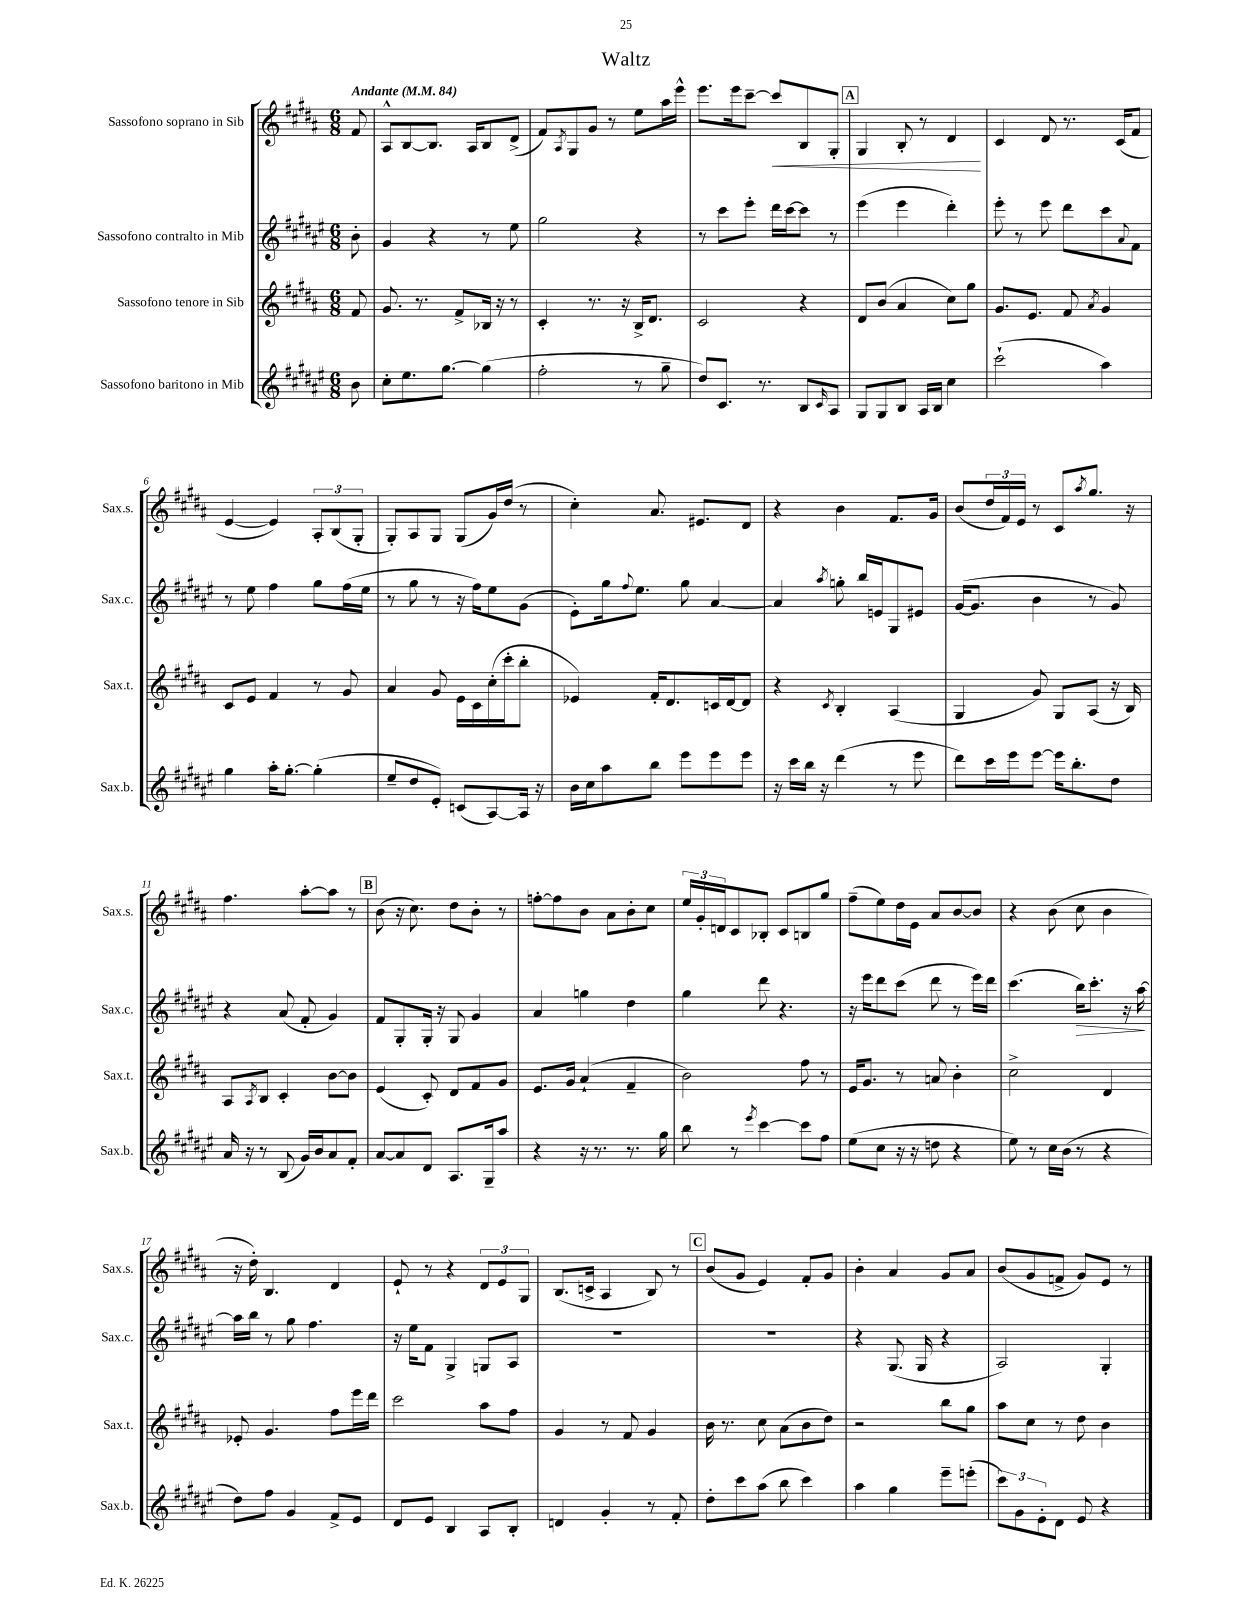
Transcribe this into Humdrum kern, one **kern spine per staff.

**kern	**kern	**kern	**kern
*staff4	*staff3	*staff2	*staff1
*clefG2	*clefG2	*clefG2	*clefG2
*k[f#c#g#d#a#e#]	*k[f#c#g#d#a#]	*k[f#c#g#d#a#e#]	*k[f#c#g#d#a#]
*M6/8	*M6/8	*M6/8	*M6/8
*MM84	*MM84	*MM84	*MM84
8b	8f#	8b'	8f#
=	=	=	=
8cc#'	8.g#	4g#	8A#^^
8.ee#	.	.	[8B
.	8.r	.	.
.	.	4r	8.B]
[8.gg#	.	.	.
.	8f#^	.	.
.	.	.	16A#
(4gg#]	16B-	8r	8B
.	16r	.	.
.	8r	8ee#	(8d#^
=	=	=	=
2ff#'	4c#'	2gg#	8f#)
.	.	.	8qA#
.	.	.	8G#
.	8.r	.	8g#
.	.	.	8r
.	16r	.	.
8r	16B^	4r	8ee
.	8.d#	.	.
8gg#~	.	.	16aa#
.	.	.	16eee^^
=	=	=	=
8dd#)	2c#	8r	8.eee
8.c#	.	8ccc#	.
.	.	.	16eee
.	.	8eee#'	[8ccc#~
8.r	.	.	.
.	.	16ddd#	8ccc#]
.	.	[16ccc#	.
8B	4r	8ccc#]	8B
16qqc#	.	.	.
8A#	.	8r	8G#'
=	=	=	=
8G#	8d#	(4eee#	4G#
8G#	(8b	.	.
8B	4a#	4eee#	8B'
16A#	.	.	8r
16B	.	.	.
4cc#	8cc#)	4ddd#')	4d#
.	8gg#	.	.
=	=	=	=
(2ccc#`	8.g#	8eee#'	4c#
.	.	8r	.
.	8.e	.	.
.	.	8eee#	8d#
.	8f#	8ddd#	8.r
.	8qa#	.	.
4aa#)	4g#	8ccc#	.
.	.	.	(16c#
.	.	8qqa#	.
.	.	8f#	8f#
=	=	=	=
4gg#	8c#	8r	[4e
.	8e	8ee#	.
16aa#'	4f#	4ff#	4e])
[8.gg#'	.	.	.
(4gg#']	8r	8gg#	12A#'
.	.	.	(12B
.	8g#	(16ff#	.
.	.	.	12G#'
.	.	16ee#	.
=	=	=	=
8ee#~	4a#	8r	8G#')
8dd#	.	8gg#	8A#
8e#')	8g#	8r	8G#
(8c	16e	16r	(8G#
.	16c#	16ff#)	.
[8A#)	(16cc#'	8ee#	16g#)
.	16ccc#'	.	(16dd#
16A#]	8bb'	(8g#	8r
16r	.	.	.
=	=	=	=
16b	4e-)	8e#')	4cc#')
16cc#	.	.	.
8aa#	.	16gg#	.
.	.	8qqff#	.
.	.	8.ee#	.
8bb	16f#'	.	8.a#
.	8.d#	.	.
8eee#	.	8gg#	.
.	.	.	8.e#
8eee#	16c	[4a#	.
.	[16d#	.	.
8eee#	8d#]	.	8d#
=	=	=	=
16r	4r	4a#]	4r
16ccc#	.	.	.
16bb	.	.	.
16r	.	.	.
.	8qc#	8qaa#	.
(4ddd#	4B'	8gg'	4b
.	.	16bb	.
.	.	16e	.
8r	(4A#	8G#	8.f#
8eee#	.	8e#	.
.	.	.	16g#
=	=	=	=
8ddd#)	4G#	([16g#	(8b
.	.	8.g#]	.
16ccc#	.	.	24dd#
.	.	.	24f#)
16eee#	.	.	.
.	.	.	24e
[8eee#	8g#)	4b	8r
16eee#]	8G#	.	8c#
8.bb'	.	.	.
.	.	.	8qaa#
.	(8A#	8r	8.gg#
8dd#	16r	8g#)	.
.	16B)	.	16r
=	=	=	=
16a#	8A#	4r	4.ff#
16r	.	.	.
.	8qA#	.	.
8r	8B	.	.
(8B	4c#'	(8a#	.
16g#)	.	8f#'	[8aa#'
16b	.	.	.
8a#	[8b	4g#)	8aa#]
8f#'	8b]	.	8r
=	=	=	=
[8a#	(4e	8f#	(8b
8a#]	.	8G#'	16r
.	.	.	8.cc#)
8d#	8c#')	16G#'	.
.	.	16r	.
8.A#	8d#	8G#	8dd#
.	8f#	4g#	8b'
16G#~	.	.	.
8aa#	8g#	.	8r
=	=	=	=
4r	8.e	4a#	[8ff'
.	.	.	8ff]
.	16g#	.	.
16r	(4a#`	4gg	8b
8.r	.	.	.
.	.	.	8a#
8.r	4f#~	4dd#	8b'
.	.	.	8cc#
16gg#	.	.	.
=	=	=	=
8bb	2b)	4gg#	24ee
.	.	.	24g#'
.	.	.	24d
8r	.	.	8c#
8qeee#	.	.	.
[4ccc#	.	8ddd#	8B-'
.	.	4.r	8c#
8ccc#]	8ff#	.	8B
8ff#	8r	.	8gg#
=	=	=	=
(8ee#	16e	16r	(8ff#~
.	8.g#	16eee#	.
8cc#	.	8ddd#	8ee)
16r	8r	(8ccc#	16dd#
16r	.	.	16e
8dd	8a	8ddd#	8a#
4r	4b'	8r	[8b
.	.	16eee#)	8b]
.	.	16ddd#	.
=	=	=	=
8ee#)	2cc#^	(4.ccc#	4r
8r	.	.	.
16cc#	.	.	(8b
(16b	.	.	.
8r	.	16bb)	8cc#
.	.	8.ccc#'	.
4r	4d#	.	4b
.	.	16r	.
.	.	[16aa#	.
=	=	=	=
8dd#)	8e-'	16aa#]	16r
.	.	16bb	16dd#')
8ff#	4.g#	8r	4.B
4g#	.	8gg#	.
.	.	4.ff#	.
8f#^	8ff#	.	4d#
8e#	16eee	.	.
.	16ddd#	.	.
=	=	=	=
8d#	2ccc#	16r	8e`
.	.	16ee#	.
8e#	.	8f#	8r
4B	.	4G#^	4r
8A#	8aa#	8G	12d#
.	.	.	12e
8B'	8ff#	8A#	.
.	.	.	12G#
=	=	=	=
4d	4g#	2.r	(8.B
.	.	.	16c^
4g#'	8r	.	4A#
.	8f#	.	.
8r	4g#	.	8B)
8f#'	.	.	8r
=	=	=	=
8dd#'	16b	2.r	(8b
.	8.r	.	.
8ccc#	.	.	8g#
(8aa#	8cc#	.	4e)
8bb	(8a#	.	.
4ccc#)	8b	.	8f#'
.	8dd#)	.	8g#
=	=	=	=
4aa#	2r	4r	4b'
4gg#	.	(8.G#	4a#
.	.	16G#	.
8eee#~	8bb	4r	8g#
(8eee'	8gg#	.	8a#
=	=	=	=
12ccc#)	8aa#	2A#)	(8b
12g#	.	.	.
.	8cc#	.	8g#
12e#'	.	.	.
8d#	8r	.	8f^
8e#	8dd#	.	8g#)
4r	4b	4G#'	8e
.	.	.	8r
==	==	==	==
*-	*-	*-	*-
